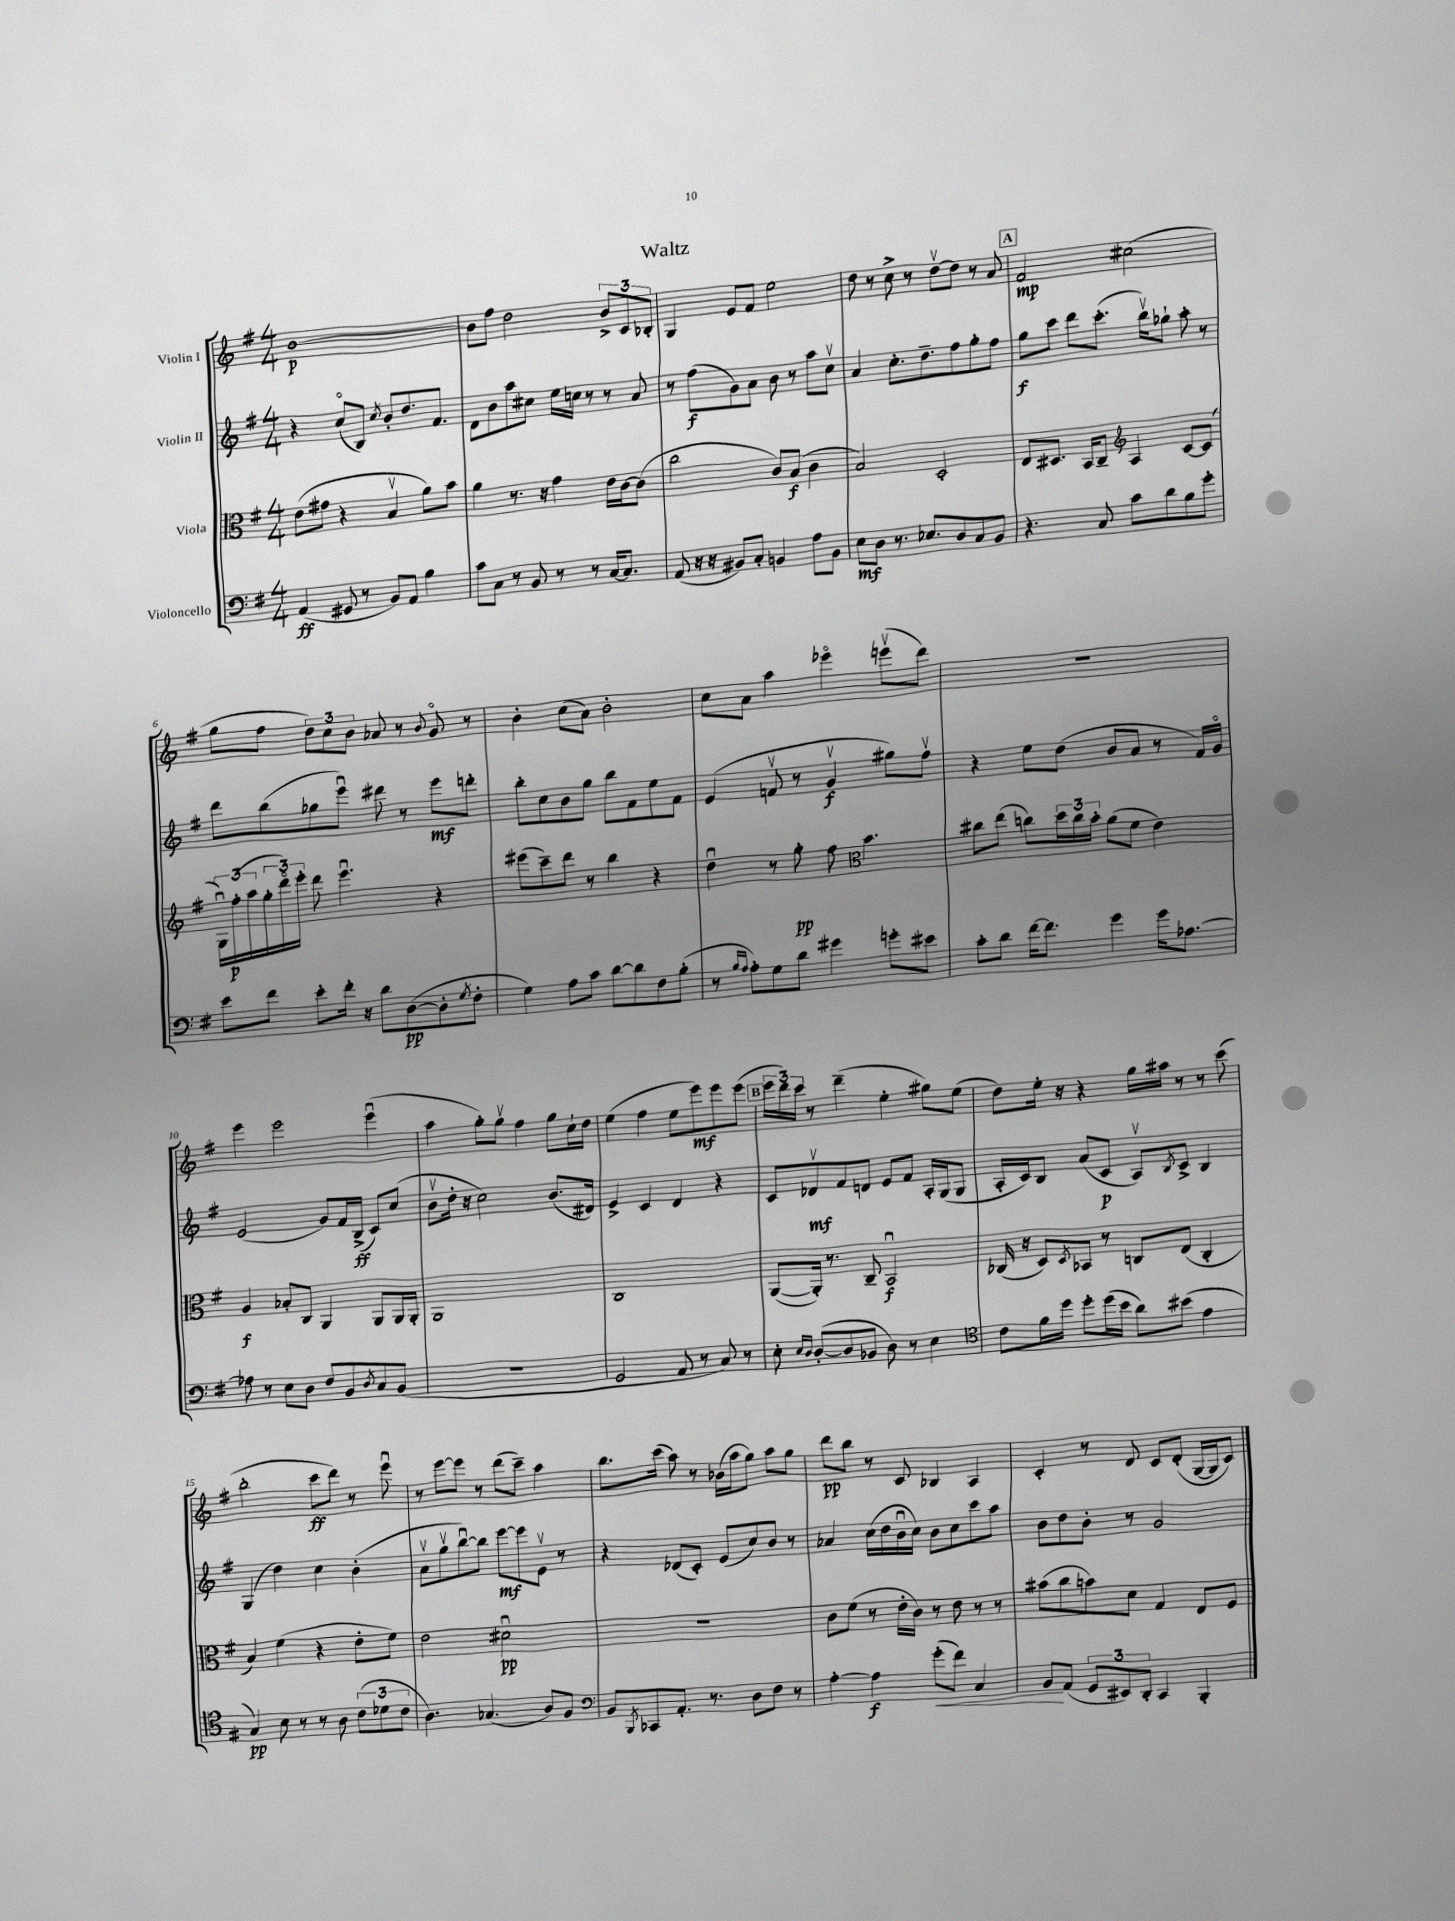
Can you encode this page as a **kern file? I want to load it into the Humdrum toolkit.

**kern	**dynam	**kern	**dynam	**kern	**dynam	**kern	**dynam
*part4	*part4	*part3	*part3	*part2	*part2	*part1	*part1
*staff4	*staff4	*staff3	*staff3	*staff2	*staff2	*staff1	*staff1
*I"Violoncello	*	*I"Viola	*	*I"Violin II	*	*I"Violin I	*
*clefF4	*	*clefC3	*	*clefG2	*	*clefG2	*
*k[f#]	*	*k[f#]	*	*k[f#]	*	*k[f#]	*
*M4/4	*	*M4/4	*	*M4/4	*	*M4/4	*
=1	=1	=1	=1	=1	=1	=1	=1
(4AA/	ff	(8e\L	.	4r	.	[1b	p
.	.	8g#X\J	.	.	.	.	.
8GG#X/	.	4r	.	(8cc/L	.	.	.
8r	.	.	.	8B/J)	.	.	.
.	.	.	.	8qcc/	.	.	.
8BB/L)	.	4Bv/	.	8b'/L	.	.	.
8AA/J	.	.	.	8.dd/	.	.	.
4B\	.	8a\L)	.	.	.	.	.
.	.	.	.	8.f#/J	.	.	.
.	.	8b\J	.	.	.	.	.
=2	=2	=2	=2	=2	=2	=2	=2
8c\L	.	4a\	.	8d\L	.	8b\L]	.
8C\J	.	.	.	8b\	.	8ff#\J	.
8r	.	8.r	.	8aa\	.	2dd\	.
8BB/	.	.	.	8cc#X\J	.	.	.
.	.	16r	.	.	.	.	.
8r	.	4g\	.	16ee\LL	.	.	.
.	.	.	.	16ccn\JJ	.	.	.
8r	.	.	.	8r	.	.	.
[16C/KL	.	16e\LL	.	8r	.	12b^/L	.
8.C/J]	.	[16c\J	.	.	.	.	.
.	.	.	.	.	.	12c/	.
.	.	(8c\J]	.	8a/	.	.	.
.	.	.	.	.	.	12B-X'/J	.
=3	=3	=3	=3	=3	=3	=3	=3
(8AA/	.	2cc\	.	8r	.	4G/	.
16r	.	.	.	(8ff#\L	f	.	.
16r	.	.	.	.	.	.	.
8BB#X/L)	.	.	.	8g\)	.	8e/L	.
8C'/J	.	.	.	8a\J	.	8f#/J	.
4BBn/	.	8c/L)	.	8b\	.	2ee\	.
.	.	(8B/J	f	8r	.	.	.
8A\L	.	4c\	.	8aa\L	.	.	.
8BB\J	.	.	.	8ccv\J	.	.	.
=4	=4	=4	=4	=4	=4	=4	=4
8E\L	mf	2B/)	.	4a/	.	8dd\	.
8D\J	.	.	.	.	.	8r	.
8.r	.	.	.	8.cc'\L	.	8cc^\	.
.	.	.	.	.	.	8r	.
8.E-X/L	.	.	.	8.dd~\	.	.	.
.	.	2D'/	.	.	.	[8ddv\L	.
8D/	.	.	.	8ff#\	.	8dd\J]	.
8C/	.	.	.	8gg'\	.	8r	.
8BB/J	.	.	.	8ff#\J	.	8a/	.
!!LO:REH:place=s1:t=A
=5	=5	=5	=5	=5	=5	=5	=5
4.r	.	8E/L	.	8gg\L	f	2f#/	mp
.	.	8.D#X/J	.	8ccc\J	.	.	.
.	.	.	.	8ddd\L	.	.	.
.	.	16BB/KL	.	.	.	.	.
8C/	.	8C~/J	.	(8.ccc'\J	.	.	.
*	*	*clefG2	*	*	*	*	*
8c\L	.	4A/	.	.	.	(2cc#X\	.
.	.	.	.	16bbv\KL)	.	.	.
8d\	.	.	.	8gg-X`\J	.	.	.
8B\	.	[8c/L	.	8aa'\	.	.	.
8g'\J	.	(8c/J]	.	8r	.	.	.
!!LO:LB:g=z
=6	=6	=6	=6	=6	=6	=6	=6
8e\L	.	24Gu\LL)	.	8ddd\L	.	8gg\L	.
.	.	(24ff#'\	p	.	.	.	.
.	.	24aa\	.	.	.	.	.
8f#\J	.	24gg'\	.	(8bb\	.	8ff#\J	.
.	.	24ddd\)	.	.	.	.	.
.	.	24eee'\JJ	.	.	.	.	.
8e'\L	.	8ddd\	.	8gg-X\	.	12dd\L)	.
.	.	.	.	.	.	12cc\	.
16f#'\Jk	.	4.eeeu\	.	8eeeu\J)	.	.	.
.	.	.	.	.	.	12b\J	.
16r	.	.	.	.	.	.	.
8d\L	.	.	.	8ddd#X\	.	8a-X/	.
([8D\	pp	.	.	8r	.	8r	.
.	.	.	.	.	.	8qqb/	.
8D'\]	.	4r	.	8eee\L	mf	8g/	.
8qG/	.	.	.	.	.	.	.
8F#'\J	.	.	.	8dddn'\J	.	8r	.
=7	=7	=7	=7	=7	=7	=7	=7
4G\)	.	(8eee#X\L	.	8bb'\L	.	4b'\	.
.	.	8ccc~\)	.	8cc\	.	.	.
8A\L	.	8ddd\J	.	8b\	.	(8cc\L	.
8c\J	.	8r	.	8gg\J	.	8a\J)	.
[8d\L	.	4bb\	.	8bb\L	.	2b'\	.
8d\]	.	.	.	8f#\	.	.	.
8F#\	.	4r	.	8ee\	.	.	.
(8B'\J	.	.	.	8f#\J	.	.	.
=8	=8	=8	=8	=8	=8	=8	=8
8r	.	4ddu\	.	(4e/	.	8cc\L	.
16qqB/LL	.	.	.	.	.	.	.
16qqA/JJ	.	.	.	.	.	.	.
8A'\L)	.	.	.	.	.	8a\J	.
8G\	.	8r	.	8fnv/	.	4aa\	.
8d\J	.	8gg'\	pp	8r	.	.	.
4g#X\	.	8ff#\	.	4gv/	f	4eee-X\	.
*	*	*clefC3	*	*	*	*	*
.	.	4.b\	.	.	.	.	.
8gn'\L	.	.	.	8gg#X\L)	.	(8eeenv\L	.
8e#X\J	.	.	.	8ff#v\J	.	8ddd\J)	.
=9	=9	=9	=9	=9	=9	=9	=9
8c'\L	.	8cc#X\L	.	4r	.	1r	.
8d\J	.	(8ee\J	.	.	.	.	.
[16f#\KL	.	8ccn\L)	.	8ee\L	.	.	.
8.f#\J]	.	.	.	.	.	.	.
.	.	24dd\L	.	(8dd\J	.	.	.
.	.	24cc\	.	.	.	.	.
.	.	24b'\JJ	.	.	.	.	.
4g\	.	(8a\L	.	8b/L	.	.	.
.	.	8f#\J	.	8a/J	.	.	.
16g\KL	.	4e\)	.	8r	.	.	.
[8.A-X\J	.	.	.	.	.	.	.
.	.	.	.	16f#/LL)	.	.	.
.	.	.	.	16g/JJ	.	.	.
!!LO:LB:g=z
=10	=10	=10	=10	=10	=10	=10	=10
8A-X\]	.	4A/	f	(2e/	.	4eee\	.
8r	.	.	.	.	.	.	.
8E\L	.	8B-X'/L	.	.	.	2eee\	.
8D\J	.	8C/J	.	.	.	.	.
8F#/L	.	4AA/	.	8g/L)	.	.	.
8BB/	.	.	.	16f#/L	.	.	.
.	.	.	.	(16B^/JJ	ff	.	.
8qD/	.	.	.	.	.	.	.
8C/	.	8AA/L	.	8c/L)	.	(4eeeu\	.
(8BB/J	.	16AA/L	.	(8cc/J	.	.	.
.	.	16AA'/JJ	.	.	.	.	.
=11	=11	=11	=11	=11	=11	=11	=11
1r	.	1AA	.	8bv\L	.	4aa\	.
.	.	.	.	16dd'\Jk	.	.	.
.	.	.	.	16r	.	.	.
.	.	.	.	2cc\)	.	8gg'\L)	.
.	.	.	.	.	.	8ggv\J	.
.	.	.	.	.	.	4ff#\	.
.	.	.	.	(8.b/L	.	8gg\L	.
.	.	.	.	.	.	16cc`\L	.
.	.	.	.	16d#X/Jk)	.	16dd\JJ	.
=12	=12	=12	=12	=12	=12	=12	=12
2GG/	.	1C	.	4e^/	.	(4ee\	.
.	.	.	.	4c/	.	4ff#\	.
8AA/	.	.	.	4d/	.	8ee\L	.
8r	.	.	.	.	.	8eee\)	mf
8C/)	.	.	.	4r	.	8eee\	.
8r	.	.	.	.	.	(8eee\J	.
!!LO:REH:place=s1:t=B
=13	=13	=13	=13	=13	=13	=13	=13
8E'\	.	([8AA/L	.	8c/L	.	24eee\LL	.
.	.	.	.	.	.	24ddd\)	.
.	.	.	.	.	.	24ccc\JJ	.
16qqE/LL	.	.	.	.	.	.	.
16qqD/JJ	.	.	.	.	.	.	.
([8D'/L	.	16AA'/Jk])	.	8d-Xv/	mf	8r	.
.	.	8.r	.	.	.	.	.
8D/]	.	.	.	8f#/	.	(4ddd~\	.
8BB-X/J	.	8C~/	.	8dn/J	.	.	.
8D\)	.	2BBu/	f	8e/L	.	4ee'\	.
8r	.	.	.	8f#/J	.	.	.
4E\	.	.	.	16A'/LL	.	8gg#X\L)	.
.	.	.	.	(16G/J	.	.	.
.	.	.	.	8G/J	.	(8ee\J	.
=14	=14	=14	=14	=14	=14	=14	=14
*clefC4	*	*	*	*	*	*	*
8c\L	.	(16C-X/	.	16A'/LL	.	8dd\L)	.
.	.	16r	.	16c/J)	.	.	.
16f#\L	.	8D/L)	.	8B/J	.	16ee'\Jk	.
16dd\JJ	.	.	.	.	.	16r	.
.	.	8qD/	.	.	.	.	.
8dd'\L	.	8BB-X/J	.	(8a/L	.	4r	.
(16dd\L	.	8r	.	8c/J	p	.	.
16b\JJ	.	.	.	.	.	.	.
8a\L)	.	8Cn/L	.	8Av/L)	.	16gg\LL	.
.	.	.	.	.	.	16aa#X\JJ	.
.	.	.	.	8qB/	.	.	.
(8b#X\J	.	(8E/J	.	8c^/J	.	8r	.
4e\	.	4C'/	.	4B/	.	8r	.
.	.	.	.	.	.	(8ccc\	.
!!LO:LB:g=z
=15	=15	=15	=15	=15	=15	=15	=15
4G/)	pp	4B/)	.	(4G/	.	2bb'\	.
8B\	.	(4f#\	.	4dd\)	.	.	.
8r	.	.	.	.	.	.	.
8r	.	4r	.	4cc\	.	8ccc\L	ff
8A\	.	.	.	.	.	8ddd\J)	.
(12c\L	.	8e'\L	.	(4b'\	.	8r	.
12d-X\	.	.	.	.	.	.	.
.	.	8f#\J)	.	.	.	8eeeu\	.
12c\J	.	.	.	.	.	.	.
=16	=16	=16	=16	=16	=16	=16	=16
4.A\)	.	2e\	.	8av\L	.	8r	.
.	.	.	.	8ggv\	.	[8eee\L	.
.	.	.	.	[8bbu\)	.	8eee\J]	.
(4.G-X/	.	.	.	8bb\J]	.	8r	.
.	.	2d#Xu\	pp	[8eee\L	mf	(8ddd\L	.
.	.	.	.	8eee\]	.	8ccc~\J)	.
8A/L)	.	.	.	8ev\J	.	4aa\	.
8F#/J	.	.	.	8r	.	.	.
=17	=17	=17	=17	=17	=17	=17	=17
*clefF4	*	*	*	*	*	*	*
8BB/L	.	1r	.	4r	.	8.bb\L	.
8qBBB/	.	.	.	.	.	.	.
8CC-X/	.	.	.	.	.	.	.
.	.	.	.	.	.	(16ccc\Jk	.
8.AA'/J	.	.	.	(8d-X/L	.	8aa\)	.
.	.	.	.	8c'/J)	.	8r	.
8.r	.	.	.	.	.	.	.
.	.	.	.	(8e/L	.	(16b-X\LL	.
.	.	.	.	.	.	16aa\J	.
8D\L	.	.	.	8cc/)	.	8gg\J)	.
8F#\J	.	.	.	8b/J	.	8aa\L	.
8r	.	.	.	8r	.	8gg\J	.
=18	=18	=18	=18	=18	=18	=18	=18
[4A'\	.	8c\L	.	4a-X/	.	8ddd\L	pp
.	.	(8f#\J	.	.	.	8bb\J	.
4A\]	f	8r	.	(16cc\LL	.	8r	.
.	.	.	.	16dd\	.	.	.
.	.	16e'\LL	.	16bu\	.	8c/	.
.	.	16c\JJ)	.	16cc\JJ)	.	.	.
!	!LO:HP:b	!	!	!	!	!	!
(8g'\L	<	8r	.	8b\L	.	4B-X/	.
8f#\J)	.	8e\	.	8cc\	.	.	.
4C/	.	8r	.	8ccc\	.	4A/	.
.	.	8r	.	8aa\J	.	.	.
=19	=19	=19	=19	=19	=19	=19	=19
8BB/L	.	(8b#X\L	.	8b\L	.	4c'/	.
(8AA/J	[	8cc\	.	8dd\	.	.	.
12GG/L	.	8bn\)	.	8b'\J	.	8r	.
12EE#X/)	.	.	.	.	.	.	.
.	.	8d\J	.	8r	.	8d/	.
12DD'/J	.	.	.	.	.	.	.
4CC/	.	4G/	.	2g/	.	8c/L	.
.	.	.	.	.	.	(8d'/J	.
4BBB'/	.	8E/L	.	.	.	[16G/LL	.
.	.	.	.	.	.	16G/J]	.
.	.	8F#/J	.	.	.	8c/J)	.
==	==	==	==	==	==	==	==
*-	*-	*-	*-	*-	*-	*-	*-
